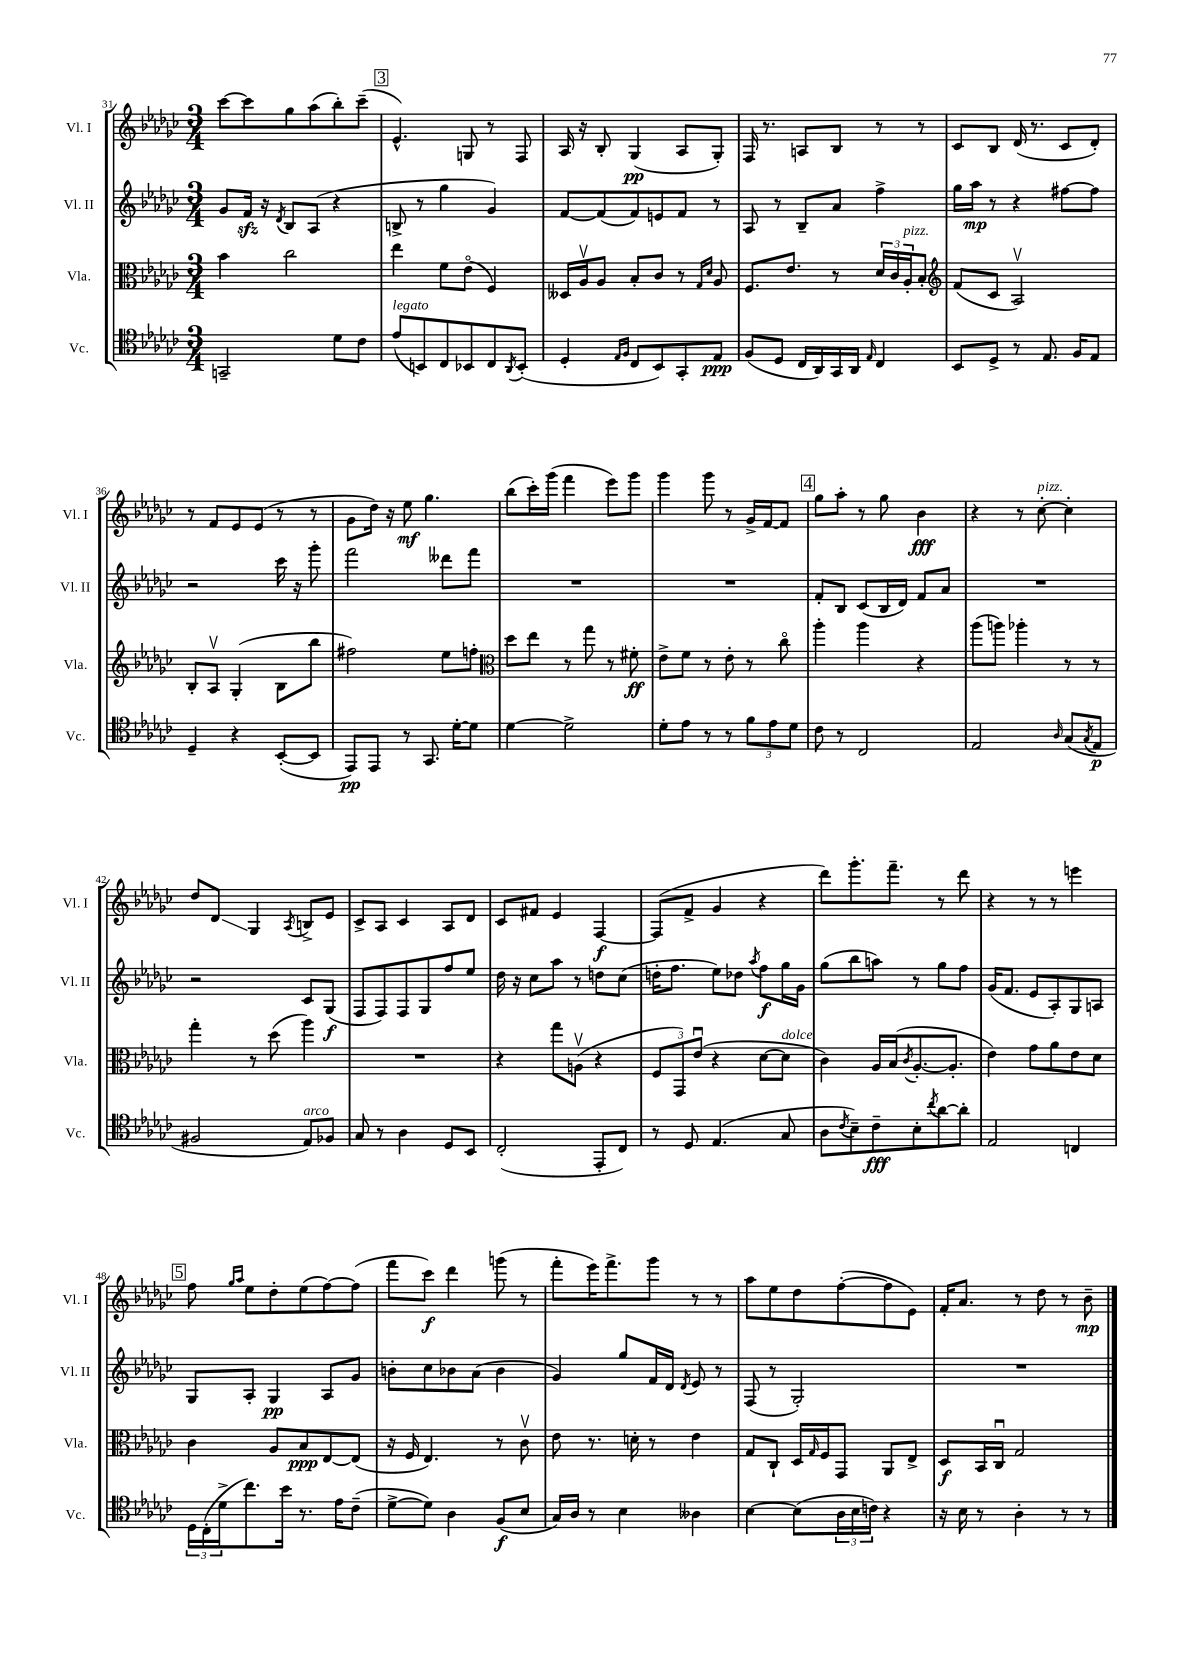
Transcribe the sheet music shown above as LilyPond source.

<<
\new StaffGroup <<
\new Staff = "s0" \with { instrumentName = "Vl. I" shortInstrumentName = "Vl. I" } {
    \clef treble \key ges \major \numericTimeSignature \time 3/4
    ces'''8~ ces'''8 ges''8 aes''8( bes''8-.) ces'''8--( |
    \mark \markup { \box "3" } ees'4.-^) g8 r8 f8 |
    aes16 r16 bes8-. ges4\pp( aes8 ges8-.) |
    f16 r8. a8 bes8 r8 r8 |
    ces'8 bes8 des'16( r8. ces'8 des'8-.) |
    r8 f'8 ees'8 ees'8( r8 r8 |
    ges'8 des''16) r16 ees''8\mf ges''4. |
    bes''8( ces'''16-.) ges'''16( f'''4 ees'''8) ges'''8 |
    ges'''4 ges'''8 r8 ges'16-> f'16~ f'8 |
    \mark \markup { \box "4" } ges''8 aes''8-. r8 ges''8 bes'4\fff |
    r4 r8 ces''8~-.^\markup { \italic "pizz." } ces''4-. |
    des''8 des'8\glissando ges4 \acciaccatura { aes8 } b8-> ees'8 |
    ces'8-> aes8 ces'4 aes8 des'8 |
    ces'8 fis'8 ees'4 f4~\f |
    f8( f'8-> ges'4 r4 |
    des'''8) ges'''8.-. f'''8.-- r8 des'''8 |
    r4 r8 r8 e'''4 |
    \mark \markup { \box "5" } f''8 \grace { ges''16 aes''16 } ees''8 des''8-. ees''8( f''8~) f''8( |
    f'''8 ces'''8\f) des'''4 g'''8( r8 |
    f'''8-. ees'''16) f'''8.-> ges'''8 r8 r8 |
    aes''8 ees''8 des''8 f''8~-.( f''8 ees'8) |
    f'16-. aes'8. r8 des''8 r8 bes'8--\mp \bar "|." |
}
\new Staff = "s1" \with { instrumentName = "Vl. II" shortInstrumentName = "Vl. II" } {
    \clef treble \key ges \major \numericTimeSignature \time 3/4
    ges'8 f'16\sfz r16 \acciaccatura { des'8 } bes8 aes8( r4 |
    \mark \markup { \box "3" } b8-> r8 ges''4 ges'4) |
    f'8~ f'8( f'8) e'8 f'8 r8 |
    aes8 r8 bes8-- aes'8 f''4-> |
    ges''16 aes''16\mp r8 r4 fis''8~ fis''8 |
    r2 ces'''16 r16 ges'''8-. |
    f'''2 deses'''8 f'''8 |
    R2. |
    R2. |
    \mark \markup { \box "4" } f'8-. bes8 ces'8( bes16 des'16) f'8 aes'8 |
    R2. |
    r2 ces'8 ges8\f( |
    f8 f8) f8 ges8 f''8 ees''8 |
    des''16 r16 ces''8 aes''8 r8 d''8 ces''8( |
    d''16-. f''8. ees''8) des''8 \acciaccatura { aes''8 } f''8\f ges''16 ges'16 |
    ges''8( bes''8 a''8) r8 ges''8 f''8 |
    ges'16( f'8. ees'8 aes8-.) ges8 a8 |
    \mark \markup { \box "5" } ges8 aes8-. ges4\pp aes8 ges'8 |
    b'8-. ces''8 bes'8 aes'8( bes'4 |
    ges'4) ges''8 f'16 des'16 \acciaccatura { des'8 } ees'8 r8 |
    f8( r8 ges2-.) |
    R2. \bar "|." |
}
\new Staff = "s2" \with { instrumentName = "Vla." shortInstrumentName = "Vla." } {
    \clef alto \key ges \major \numericTimeSignature \time 3/4
    bes'4 ces''2 |
    \mark \markup { \box "3" } ees''4 f'8 ees'8\flageolet( f4) |
    deses16 aes16\upbow aes8 bes8-. ces'8 r8 \grace { ges16 des'16 } aes8 |
    f8. ees'8. r8 \tuplet 3/2 { des'16 ces'16 aes16-.^\markup { \italic "pizz." } } bes8-. |
    \clef treble f'8( ces'8 aes2\upbow) |
    bes8-. aes8\upbow ges4-.( bes8 bes''8 |
    fis''2) ees''8 f''8-. |
    \clef alto des''8 ees''8 r8 ges''8 r8 fis'8-.\ff |
    ees'8-> f'8 r8 ees'8-. r8 ces''8\flageolet |
    \mark \markup { \box "4" } aes''4-. aes''4 r4 |
    aes''8( a''8) aes''4-. r8 r8 |
    ges''4-. r8 des''8( aes''4) |
    R2. |
    r4 ges''8 a8\upbow( r4 |
    \tuplet 3/2 { f8 ges,8) ees'8\downbow( } r4 des'8~ des'8^\markup { \italic "dolce" } |
    ces'4) aes16 bes16( \acciaccatura { ces'8 } aes8.~-. aes8.-. |
    ees'4) ges'8 aes'8 ees'8 des'8 |
    \mark \markup { \box "5" } ces'4 aes8 bes8\ppp ees8~ ees8( |
    r16 f16 ees4.) r8 ces'8\upbow |
    ees'8 r8. d'16-. r8 ees'4 |
    ges8 ces8-! des16 \grace { ges16 } f16 ges,8 aes,8 ees8-> |
    des8\f bes,16 ces16\downbow ges2 \bar "|." |
}
\new Staff = "s3" \with { instrumentName = "Vc." shortInstrumentName = "Vc." } {
    \clef tenor \key ges \major \numericTimeSignature \time 3/4
    g,2-- des'8 ces'8 |
    \mark \markup { \box "3" } ees'8^\markup { \italic "legato" }( b,8) ces8 bes,8 ces8 \acciaccatura { aes,8 } bes,8-.( |
    des4-. \grace { ees16 f16 } ces8 bes,8) ges,8-. ees8\ppp |
    f8( des8 ces16 aes,16) ges,16 aes,16 \grace { ees16 } ces4 |
    bes,8 des8-> r8 ees8. f16 ees8 |
    des4-- r4 bes,8~-.( bes,8 |
    ees,8\pp) ees,8 r8 ges,8. des'16~-. des'8 |
    des'4~ des'2-> |
    des'8-. ees'8 r8 r8 \tuplet 3/2 { f'8 ees'8 des'8 } |
    \mark \markup { \box "4" } ces'8 r8 ces2 |
    ees2 \grace { aes16 } ges8( \acciaccatura { ges8 } ees8\p |
    fis2 ees8^\markup { \italic "arco" }) fes8 |
    ges8 r8 aes4 des8 bes,8 |
    ces2-.( ees,8-. ces8) |
    r8 des8 ees4.( ges8 |
    aes8 \acciaccatura { ces'8 } bes8--) ces'8--\fff bes8-. \acciaccatura { ces''8 } aes'8~ aes'8-. |
    ees2 c4 |
    \mark \markup { \box "5" } \tuplet 3/2 { des16 ces16-.( des'16-> } ces''8.) bes'16 r8. ees'16 ces'8--( |
    des'8~-> des'8) aes4 f8\f( bes8 |
    ges16) aes16 r8 bes4 aeses4 |
    bes4~ bes8( \tuplet 3/2 { aes16 bes16 c'16) } r4 |
    r16 bes16 r8 aes4-. r8 r8 \bar "|." |
}
>>
>>
\layout { \context { \Score currentBarNumber = #31 } }
